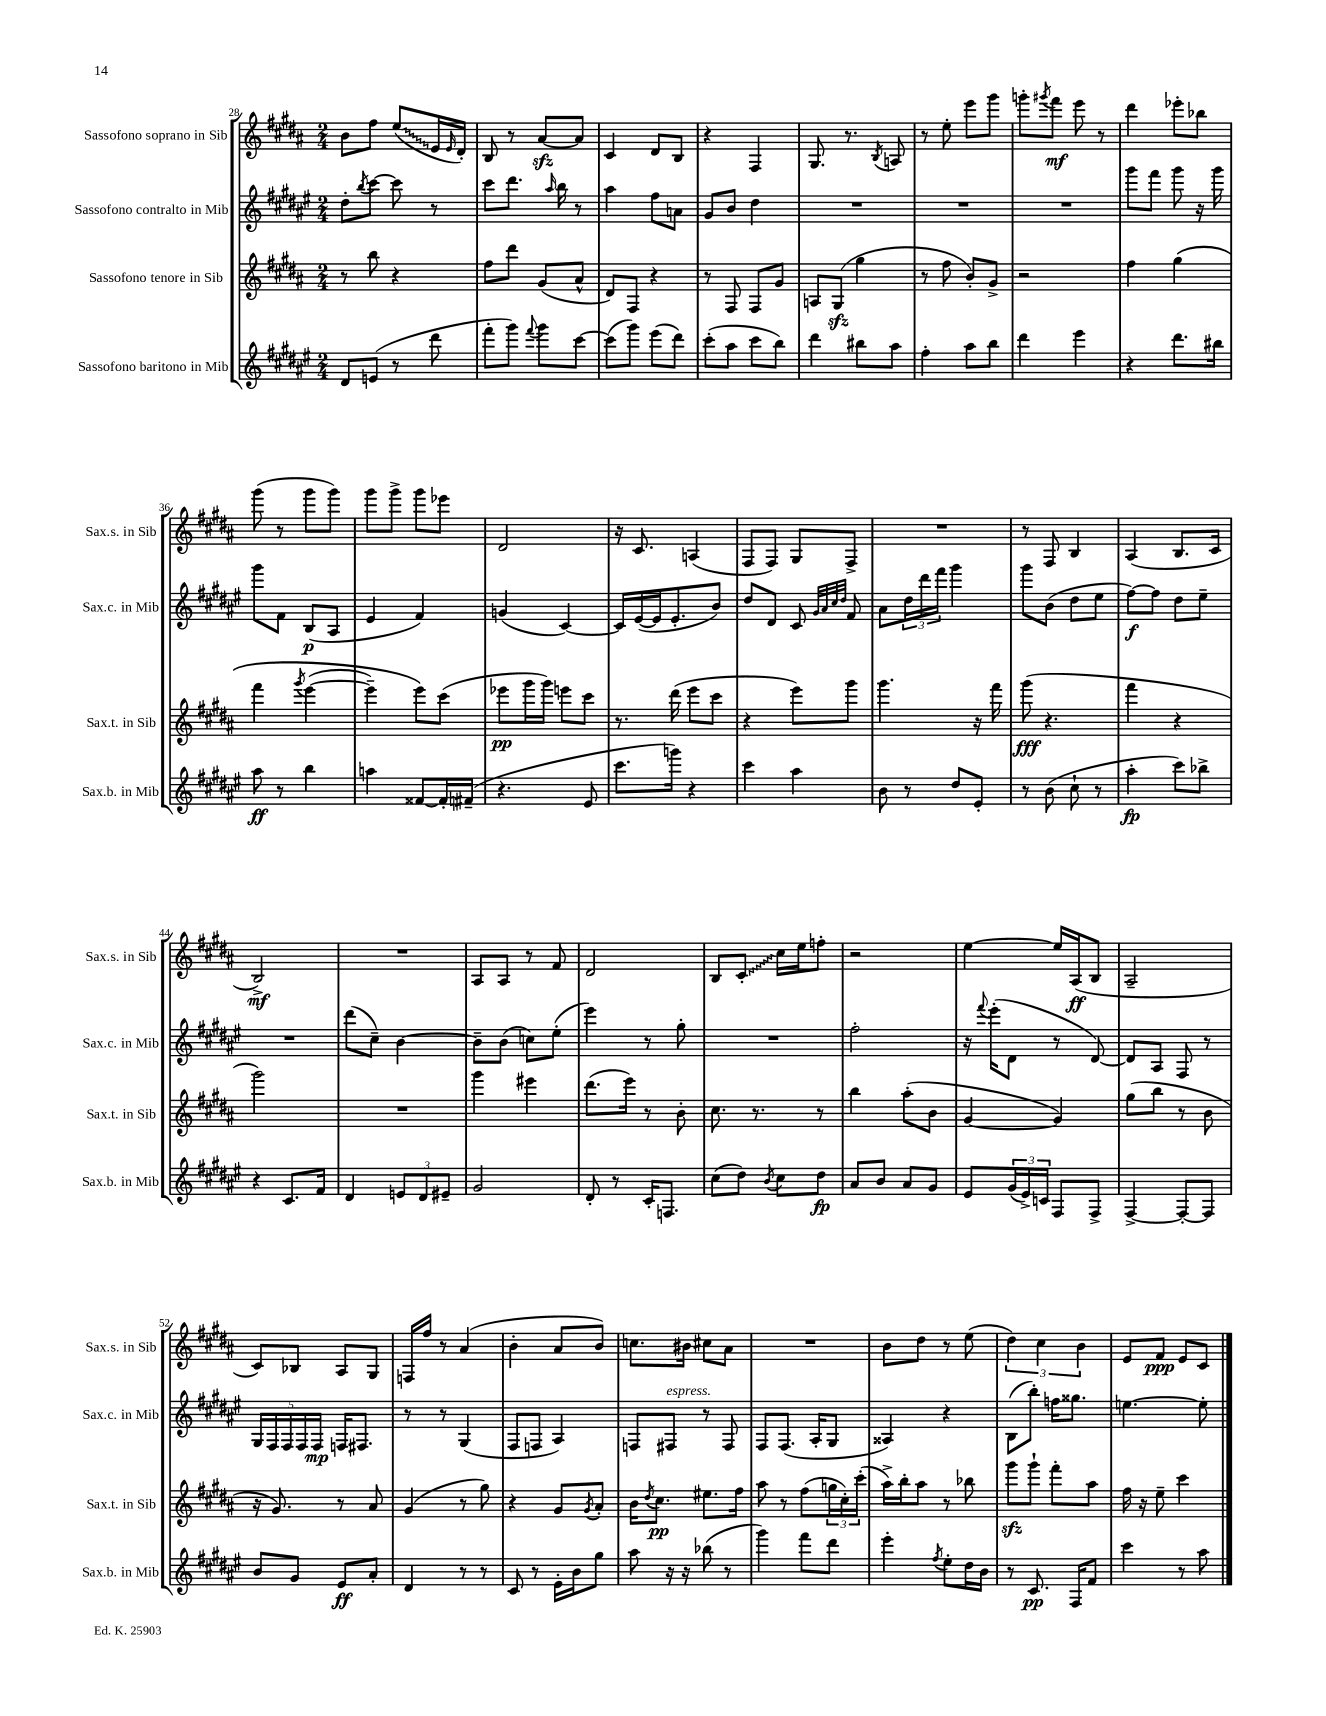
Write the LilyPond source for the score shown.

<<
\new StaffGroup <<
\new Staff = "s0" \with { instrumentName = "Sassofono soprano in Sib" shortInstrumentName = "Sax.s. in Sib" } {
    \clef treble \key b \major \numericTimeSignature \time 2/4
    b'8 fis''8 \once \override Glissando.style = #'zigzag e''8\glissando( e'16 \grace { e'16 } dis'16-.) |
    b8 r8 ais'8~\sfz ais'8 |
    cis'4 dis'8 b8 |
    r4 fis4 |
    gis8. r8. \acciaccatura { b8 } a8 |
    r8 e''8-. e'''8 gis'''8 |
    g'''8-. \acciaccatura { gis'''8 } fis'''8\mf e'''8 r8 |
    dis'''4 ees'''8-. bes''8 |
    gis'''8( r8 gis'''8 gis'''8) |
    gis'''8 gis'''8-> gis'''8 ees'''8 |
    dis'2 |
    r16 cis'8. a4( |
    fis8 fis8) gis8 fis8-> |
    R2 |
    r8 fis8 b4 |
    ais4( b8. cis'16 |
    b2->\mf) |
    R2 |
    ais8 ais8 r8 fis'8 |
    dis'2 |
    b8 \once \override Glissando.style = #'zigzag cis'8-.\glissando cis''16 e''16 f''8-. |
    r2 |
    e''4~ e''16 ais16\ff( b8 |
    ais2-- |
    cis'8) bes8 ais8 gis8 |
    f16 fis''16 r8 ais'4( |
    b'4-. ais'8 b'8) |
    c''8. bis'16 cis''8 ais'8 |
    R2 |
    b'8 dis''8 r8 e''8( |
    \tuplet 3/2 { dis''4) cis''4 b'4 } |
    e'8 fis'8\ppp e'8 cis'8 \bar "|." |
}
\new Staff = "s1" \with { instrumentName = "Sassofono contralto in Mib" shortInstrumentName = "Sax.c. in Mib" } {
    \clef treble \key fis \major \numericTimeSignature \time 2/4
    dis''8-. \acciaccatura { b''8 } cis'''8~ cis'''8 r8 |
    cis'''8 dis'''8. \grace { ais''16 } b''16 r8 |
    ais''4 fis''8 a'8 |
    gis'8 b'8 dis''4 |
    R2 |
    R2 |
    R2 |
    gis'''8 fis'''8 gis'''8 r16 gis'''16 |
    gis'''8 fis'8 b8\p( ais8 |
    eis'4 fis'4) |
    g'4( cis'4~) |
    cis'16 eis'16~( eis'16 eis'8.-. b'8) |
    dis''8 dis'8 cis'8 \grace { gis'32 ais'32 cis''32 dis''32 } fis'8 |
    ais'8 \tuplet 3/2 { dis''16 dis'''16 fis'''16 } gis'''4 |
    gis'''8 b'8( dis''8 eis''8 |
    fis''8~\f) fis''8 dis''8 eis''8-- |
    R2 |
    dis'''8( cis''8--) b'4~ |
    b'8-- b'8( c''8) eis''8-.( |
    eis'''4) r8 gis''8-. |
    R2 |
    fis''2-. |
    r16 \appoggiatura { fis'''8 } eis'''16-.( dis'8 r8 dis'8~) |
    dis'8 ais8 fis8 r8 |
    \tuplet 5/4 { gis16 fis16 fis16 fis16 fis16\mp } f16 fis8. |
    r8 r8 gis4( |
    fis8 f8 ais4) |
    f8 fis8^\markup { \italic "espress." } r8 fis8 |
    fis8 fis8.( ais16-. gis8 |
    aisis4) r4 |
    b8( b''8-.) f''16 gisis''8. |
    e''4.~ e''8-. \bar "|." |
}
\new Staff = "s2" \with { instrumentName = "Sassofono tenore in Sib" shortInstrumentName = "Sax.t. in Sib" } {
    \clef treble \key b \major \numericTimeSignature \time 2/4
    r8 b''8 r4 |
    fis''8 dis'''8 gis'8( ais'8-^ |
    dis'8) fis8 r4 |
    r8 fis8 fis8 gis'8 |
    a8 gis8\sfz( gis''4 |
    r8 fis''8 b'8-.) gis'8-> |
    r2 |
    fis''4 gis''4\( |
    fis'''4 \acciaccatura { gis'''8 } e'''4~( |
    e'''4--) e'''8\) cis'''8( |
    ees'''8\pp gis'''16 gis'''16) e'''8 cis'''8 |
    r8. dis'''16( e'''8 cis'''8 |
    r4 e'''8) gis'''8 |
    gis'''4. r16 fis'''16 |
    gis'''8\fff( r4. |
    fis'''4 r4 |
    gis'''2) |
    R2 |
    gis'''4 eis'''4 |
    dis'''8.( e'''16) r8 b'8-. |
    cis''8. r8. r8 |
    b''4 ais''8-.( b'8 |
    gis'4~ gis'4) |
    gis''8( b''8 r8 b'8 |
    r16 gis'8.) r8 ais'8 |
    gis'4( r8 gis''8) |
    r4 gis'8 \acciaccatura { gis'8 } ais'8-. |
    b'16 \acciaccatura { dis''8 } cis''8.\pp eis''8. fis''16 |
    ais''8 r8 fis''8( \tuplet 3/2 { g''16 cis''16-.) cis'''16-.( } |
    ais''16->) b''16-. ais''8 r8 bes''8 |
    gis'''8\sfz gis'''8-! fis'''8-. ais''8 |
    fis''16 r16 e''8-- cis'''4 \bar "|." |
}
\new Staff = "s3" \with { instrumentName = "Sassofono baritono in Mib" shortInstrumentName = "Sax.b. in Mib" } {
    \clef treble \key fis \major \numericTimeSignature \time 2/4
    dis'8 e'8( r8 dis'''8 |
    fis'''8-. gis'''8) \appoggiatura { fis'''8 } gis'''8 cis'''8~ |
    cis'''8( gis'''8) eis'''8( dis'''8) |
    cis'''8-.( ais''8 cis'''8 b''8) |
    dis'''4 bis''8 ais''8 |
    fis''4-. ais''8 b''8 |
    dis'''4 eis'''4 |
    r4 dis'''8. bis''16 |
    ais''8\ff r8 b''4 |
    a''4 fisis'8~ fisis'16-. fis'16--( |
    r4. eis'8 |
    cis'''8. g'''16) r4 |
    cis'''4 ais''4 |
    b'8 r8 dis''8 eis'8-. |
    r8 b'8( cis''8-! r8 |
    ais''4-.\fp cis'''8) bes''8-> |
    r4 cis'8. fis'16 |
    dis'4 \tuplet 3/2 { e'8 dis'8 eis'8-- } |
    gis'2 |
    dis'8-. r8 cis'16-. f8. |
    cis''8( dis''8) \acciaccatura { b'8 } cis''8 dis''8\fp |
    ais'8 b'8 ais'8 gis'8 |
    eis'8 \tuplet 3/2 { gis'16( eis'16->) c'16 } fis8 fis8-> |
    fis4~-> fis8~-. fis8 |
    b'8 gis'8 eis'8\ff ais'8-. |
    dis'4 r8 r8 |
    cis'8 r8 eis'16-. b'16 gis''8 |
    ais''8 r16 r16 bes''8( r8 |
    gis'''4) fis'''8 dis'''8 |
    eis'''4-. \acciaccatura { fis''8 } eis''8-. dis''16 b'16 |
    r8 cis'8.\pp fis16 fis'8 |
    cis'''4 r8 ais''8 \bar "|." |
}
>>
>>
\layout { \context { \Score currentBarNumber = #28 } }
